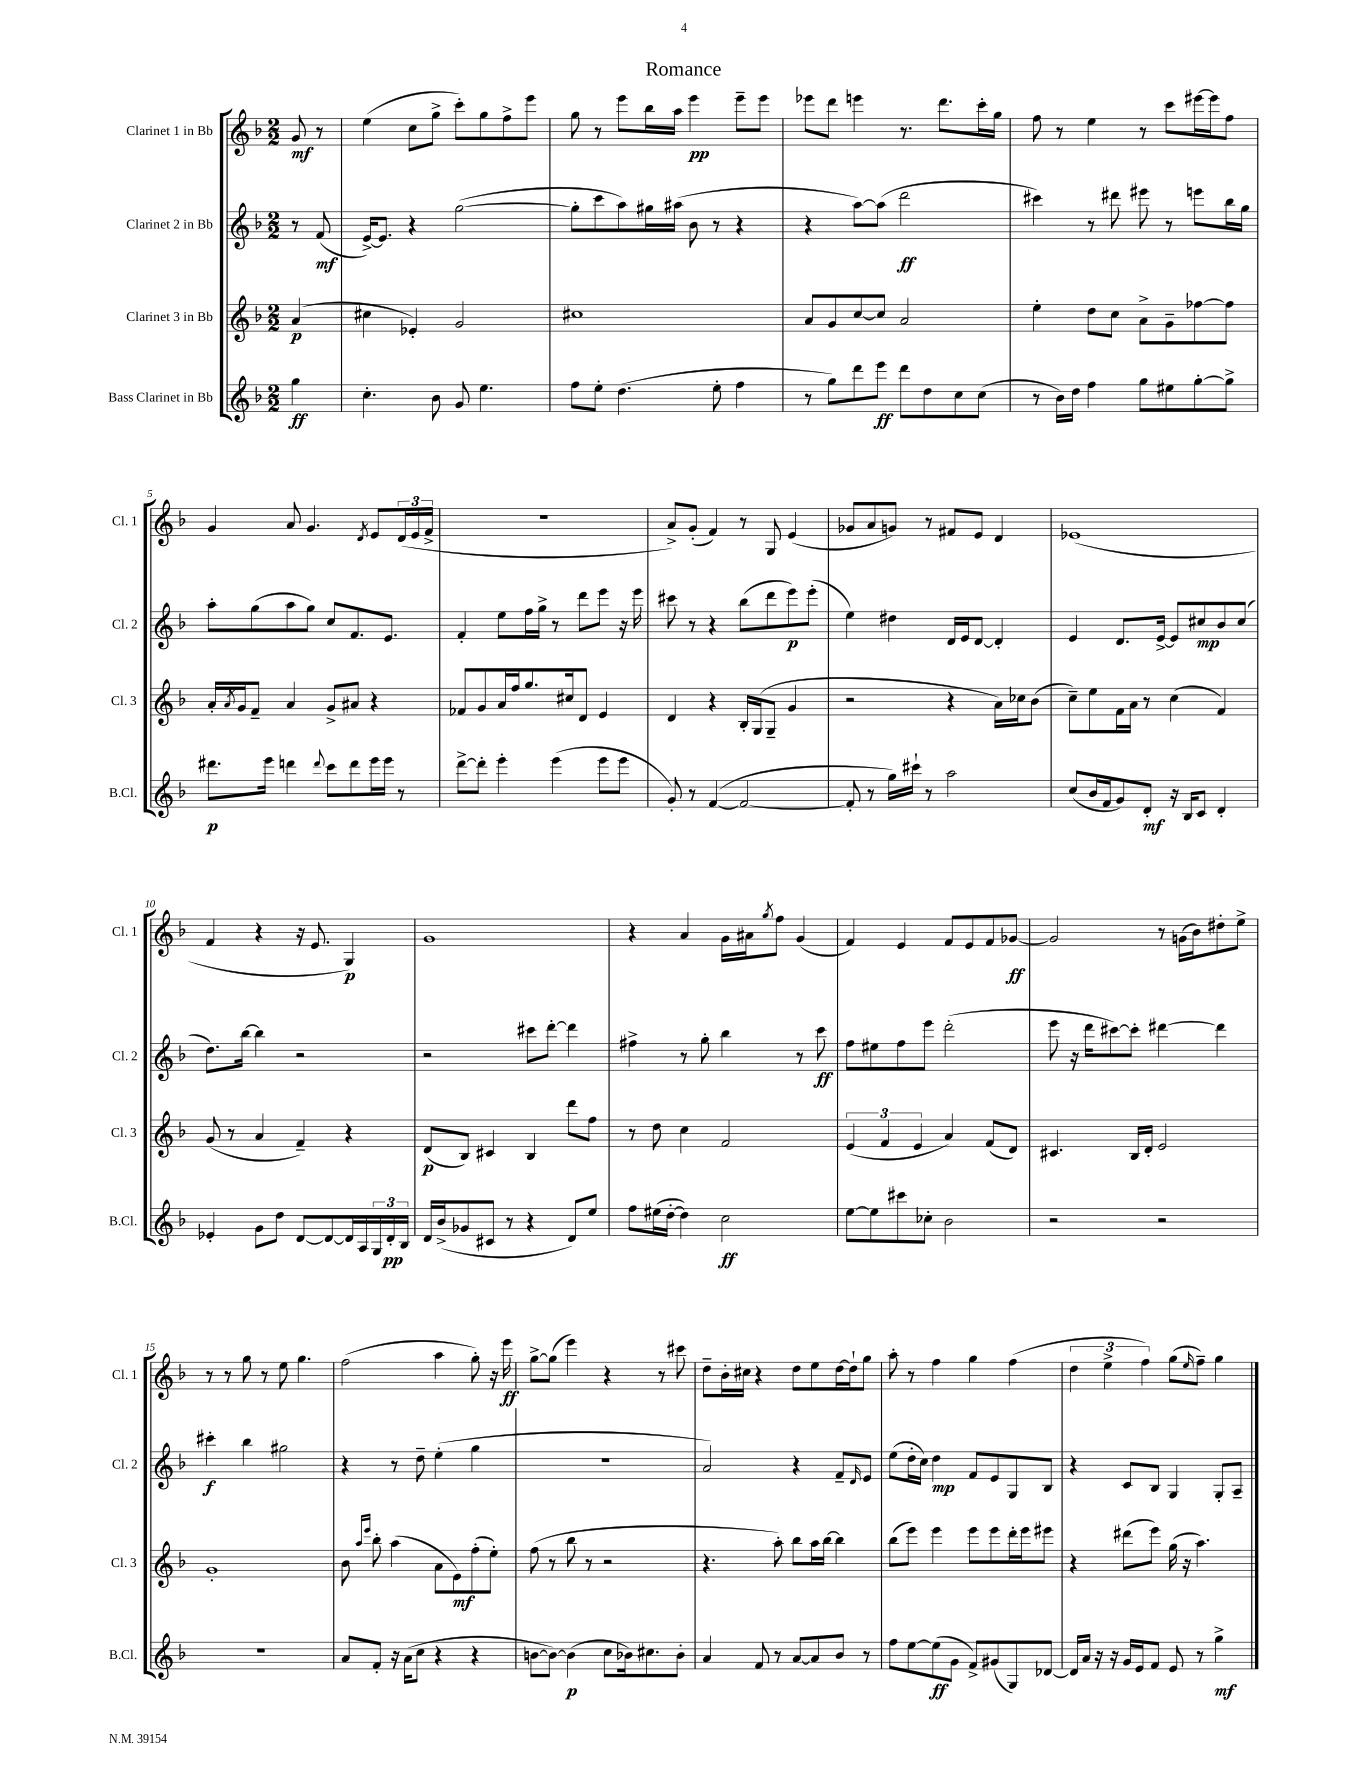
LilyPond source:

\header { title = "Romance" }
<<
\new StaffGroup <<
\new Staff = "s0" \with { instrumentName = "Clarinet 1 in Bb" shortInstrumentName = "Cl. 1" } {
    \clef treble \key f \major \numericTimeSignature \time 2/2 \partial 4
    g'8\mf r8 |
    e''4( c''8 g''8-> c'''8-.) g''8 f''8-> e'''8 |
    g''8 r8 e'''8 bes''16 a''16 e'''4\pp e'''8-- e'''8 |
    ees'''8 d'''8 e'''4 r8. d'''8. c'''16-. g''16 |
    f''8 r8 e''4 r8 c'''8 eis'''16~ eis'''16 f''8 |
    g'4 a'8 g'4. \acciaccatura { d'8 } e'8 \tuplet 3/2 { d'16( e'16 f'16-> } |
    r1 |
    a'8->) g'8-.( f'4) r8 g8 e'4( |
    ges'8 a'8 g'8) r8 fis'8 e'8 d'4 |
    ees'1( |
    f'4 r4 r16 e'8. g4\p) |
    g'1 |
    r4 a'4 g'16 ais'16 \acciaccatura { g''8 } f''8 g'4( |
    f'4) e'4 f'8 e'8 f'8 ges'8~\ff |
    ges'2 r8 g'16( bes'16) dis''8-. e''8-> |
    r8 r8 g''8 r8 e''8 g''4. |
    f''2( a''4 g''8-.) r16 e'''16\ff |
    g''8~-> g''8( e'''4) r4 r8 cis'''8 |
    d''8-- bes'16-. cis''16 r4 d''8 e''8 d''16~ d''16-! g''8 |
    a''8-. r8 f''4 g''4 f''4( |
    \tuplet 3/2 { d''4 e''4-> f''4) } g''8( \grace { e''16 } f''8--) g''4 \bar "|." |
}
\new Staff = "s1" \with { instrumentName = "Clarinet 2 in Bb" shortInstrumentName = "Cl. 2" } {
    \clef treble \key f \major \numericTimeSignature \time 2/2 \partial 4
    r8 f'8\mf( |
    e'16~->) e'8. r4 g''2~( |
    g''8-. c'''8 a''8) gis''16 ais''16( bes'8 r8 r4 |
    r4 a''8~) a''8( d'''2\ff |
    cis'''4) r8 dis'''8 eis'''8 r8 e'''8 bes''16 g''16 |
    a''8-. g''8( a''8 g''8) c''8 f'8. e'8. |
    f'4-. e''8 f''16 g''16-> r8 d'''8 e'''8 r16 e'''16 |
    cis'''8 r8 r4 bes''8( d'''8 e'''8\p) e'''8-.( |
    e''4) dis''4 d'16 e'16 d'8~ d'4-. |
    e'4 d'8. e'16~-> e'8 cis''8\mp bes'8 cis''8( |
    d''8.) bes''16~ bes''4 r2 |
    r2 cis'''8 d'''8~-. d'''4 |
    fis''4-> r8 g''8-. bes''4 r8 c'''8\ff |
    f''8 eis''8 f''8 e'''8 d'''2-.( |
    e'''8 r16 d'''16 cis'''8~) cis'''8-. dis'''4~ dis'''4 |
    cis'''4-.\f bes''4 gis''2 |
    r4 r8 d''8-- e''4-.( g''4 |
    R1 |
    a'2) r4 f'8-- \grace { d'16 } e'8 |
    e''8( d''16-. c''16) d''4\mp f'8 e'8 g8 bes8 |
    r4 c'8 bes8 g4 g8-. a8-- \bar "|." |
}
\new Staff = "s2" \with { instrumentName = "Clarinet 3 in Bb" shortInstrumentName = "Cl. 3" } {
    \clef treble \key f \major \numericTimeSignature \time 2/2 \partial 4
    a'4\p( |
    cis''4 ees'4-.) g'2 |
    cis''1 |
    a'8 g'8 c''8~ c''8 a'2 |
    e''4-. d''8 c''8 a'8-> g'8-- fes''8~ fes''8 |
    a'16-. \acciaccatura { a'8 } g'16 f'8-- a'4 g'8-> ais'8 r4 |
    fes'8 g'8 a'16 f''16 g''8. cis''16 d'8 e'4 |
    d'4 r4 bes16-. g16( g8-- g'4 |
    r2 r4 a'16) ces''16 bes'8( |
    c''8--) e''8 f'16 a'16 r8 c''4( f'4) |
    g'8( r8 a'4 f'4--) r4 |
    d'8\p( bes8) cis'4 bes4 d'''8 f''8 |
    r8 d''8 c''4 f'2 |
    \tuplet 3/2 { e'4( f'4 e'4 } a'4) f'8( d'8) |
    cis'4. bes16 d'16-. e'2 |
    g'1-. |
    bes'8 \grace { a''16 e'''16 } bes''8-. a''4( a'8 e'8\mf) f''8-.( e''8-.) |
    f''8( r8 bes''8 r8 r2 |
    r4. a''8-.) bes''8 a''16 bes''16~ bes''4 |
    bes''8( e'''8) e'''4 e'''8 e'''8 d'''16-. e'''16 eis'''8 |
    r4 dis'''8( e'''8) g''16( r16 a''4.) \bar "|." |
}
\new Staff = "s3" \with { instrumentName = "Bass Clarinet in Bb" shortInstrumentName = "B.Cl." } {
    \clef treble \key f \major \numericTimeSignature \time 2/2 \partial 4
    g''4\ff |
    c''4.-. bes'8 g'8 e''4. |
    f''8 e''8-. d''4.( e''8-. f''4 |
    r8 g''8) d'''8 e'''8\ff d'''8 d''8 c''8 c''8( |
    r8 bes'16) d''16 f''4 g''8 eis''8 g''8~-. g''8-> |
    dis'''8.\p e'''16 d'''4 \appoggiatura { d'''8 } c'''8 d'''8 e'''16 e'''16 r8 |
    d'''8~-> d'''8-. e'''4-. e'''4( e'''8 e'''8 |
    g'8-.) r8 f'4~( f'2~ |
    f'8-. r8 g''16) cis'''16-! r8 a''2 |
    c''8( bes'16 f'16 g'8) d'8-.\mf r16 bes16 c'8 d'4-. |
    ees'4-. g'8 d''8 d'8~ d'8~ d'16 a16 \tuplet 3/2 { g16 d'16-.\pp bes16 } |
    d'16 bes'16->( ges'8 cis'8 r8 r4 d'8) e''8 |
    f''8 eis''16( d''16~-. d''4) c''2\ff |
    e''8~ e''8 cis'''8 ces''8-. bes'2 |
    r2 r2 |
    R1 |
    a'8 f'8-. r16 a'16( c''8 r4 r4 |
    b'8~ b'8~) b'4\p( c''8 bes'16) cis''8. bes'8-. |
    a'4 f'8 r8 a'8~ a'8 bes'8 r8 |
    f''8 e''8~ e''8\ff( g'8 f'8->) gis'8( g8) des'8~ |
    des'16 a'16 r16 r16 g'16 e'16 f'8 e'8 r8 g''4->\mf \bar "|." |
}
>>
>>
